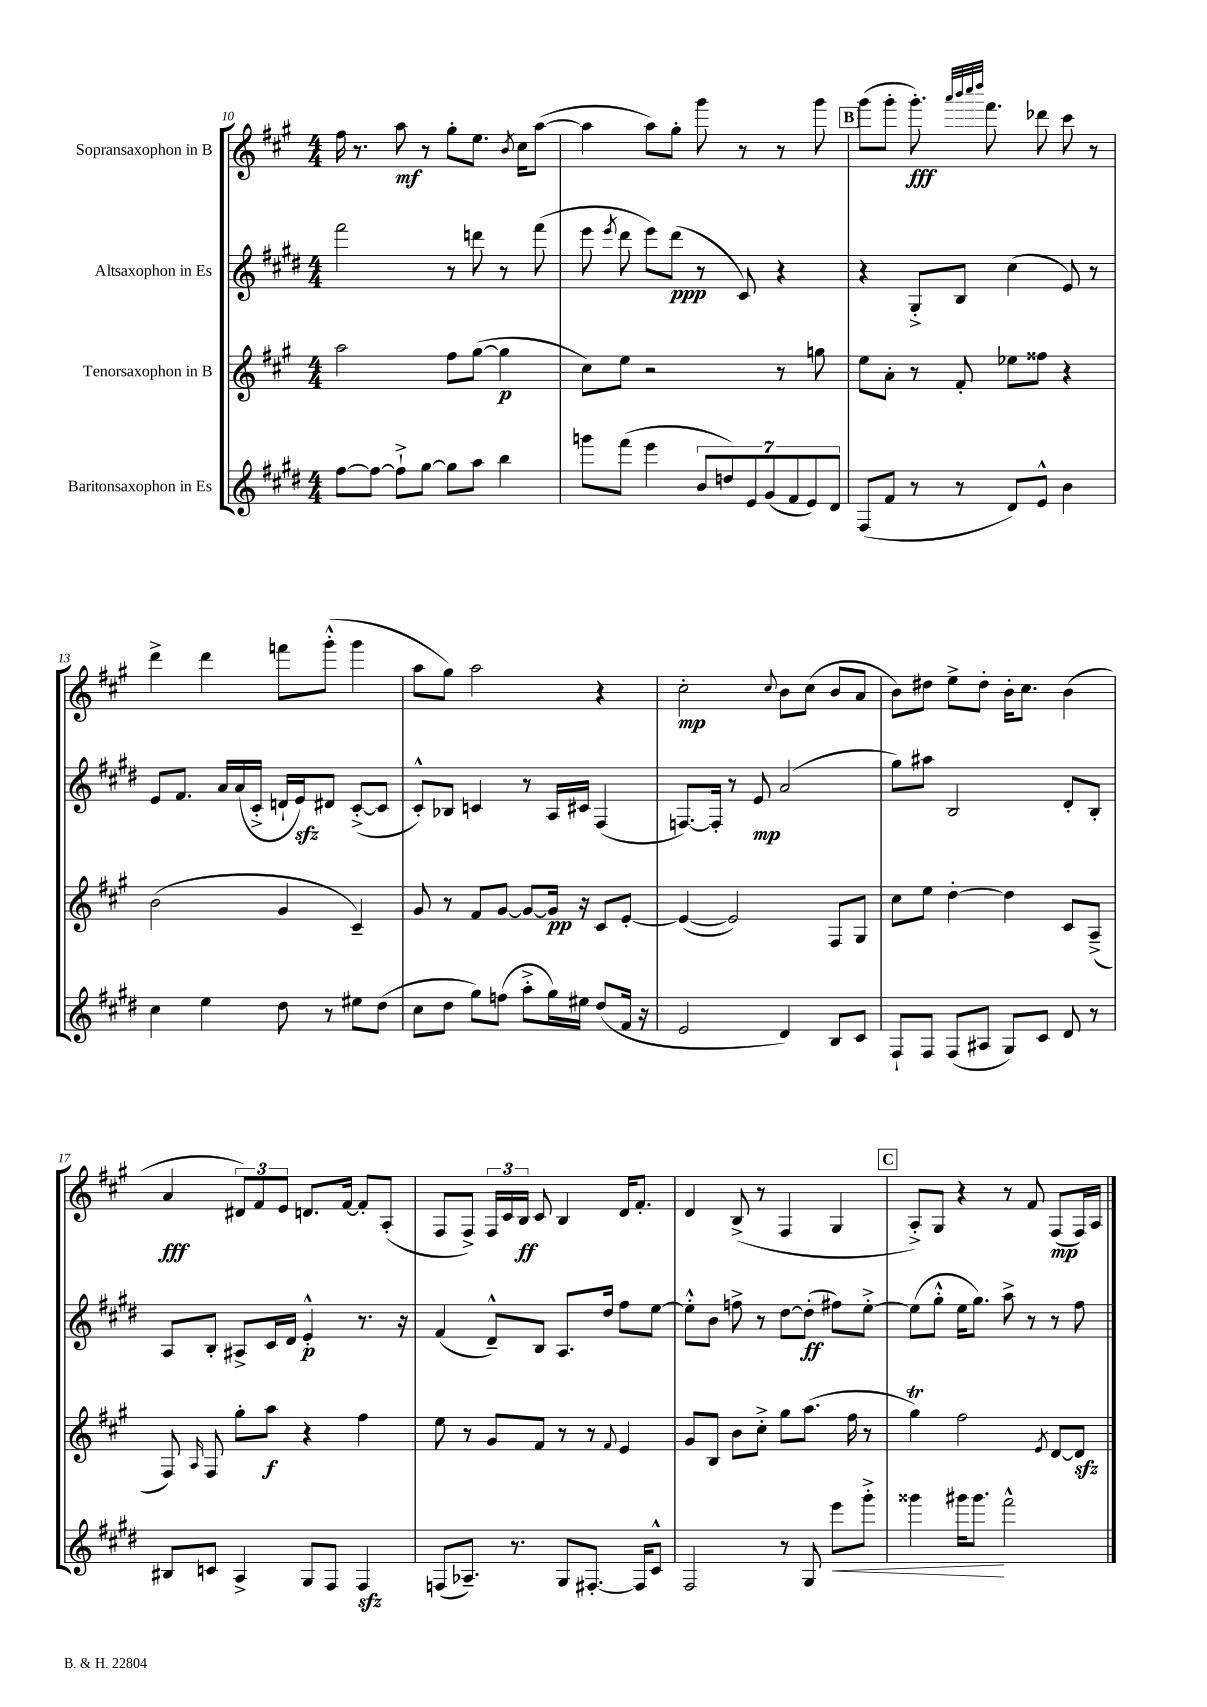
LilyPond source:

<<
\new StaffGroup <<
\new Staff = "s0" \with { instrumentName = "Sopransaxophon in B" } {
    \clef treble \key a \major \numericTimeSignature \time 4/4
    \autoBeamOff fis''16 r8. a''8\mf r8 gis''8[-. e''8.] \acciaccatura { b'8 } cis''16[ a''8]~( |
    a''4 a''8[) gis''8]-. gis'''8 r8 r8 gis'''8 |
    \mark \markup { \box "B" } gis'''8[( gis'''8]-. gis'''8.-.\fff) \grace { a'''32[ b'''32 cis''''32 d''''32] } fis'''8. des'''8 cis'''8 r8 |
    d'''4-> d'''4 f'''8[ gis'''8]-.-^( gis'''4 |
    a''8[ gis''8]) a''2 r4 |
    cis''2-.\mp \appoggiatura { cis''8 } b'8[ cis''8]( b'8[ a'8] |
    b'8[) dis''8] e''8[-> dis''8]-. b'16[-. cis''8.] b'4( |
    a'4\fff \tuplet 3/2 { dis'8[) fis'8 e'8] } d'8.[ fis'16]~ fis'8[-. a8]-.( |
    fis8[ fis8]->) \tuplet 3/2 { fis16[ cis'16 b16]\ff } cis'8 b4 d'16[ fis'8.]-. |
    d'4 b8->( r8 fis4 gis4 |
    \mark \markup { \box "C" } a8[-.->) gis8] r4 r8 fis'8 fis8[\mp( fis16) a16] \bar "|." |
}
\new Staff = "s1" \with { instrumentName = "Altsaxophon in Es" } {
    \clef treble \key e \major \numericTimeSignature \time 4/4
    \autoBeamOff fis'''2 r8 d'''8 r8 fis'''8( |
    e'''8 \acciaccatura { e'''8 } dis'''8 e'''8[) dis'''8]\ppp( r8 cis'8) r4 |
    \mark \markup { \box "B" } r4 gis8[-.-> b8] cis''4( e'8) r8 |
    e'8[ fis'8.] a'16[ a'16( cis'16]-.-> d'16[-! e'16\sfz) dis'8] cis'8[~-.->( cis'8] |
    cis'8[-.-^) bes8] c'4 r8 a16[ cis'16] fis4( |
    f8.[~) f16]-. r8 e'8\mp a'2( |
    gis''8[) ais''8] b2 dis'8[-. b8]-. |
    a8[ b8]-. ais8[-> cis'16 dis'16] e'4-.-^\p r8. r16 |
    fis'4( dis'8[---^) b8] a8.[ dis''16] fis''8[ e''8]~ |
    e''8[-.-^ b'8] f''8-> r8 dis''8[~ dis''8]-.\ff( fis''8[) e''8]~-.-> |
    \mark \markup { \box "C" } e''8[( gis''8]-.-^ e''16[ gis''8.]) a''8-> r8 r8 fis''8 \bar "|." |
}
\new Staff = "s2" \with { instrumentName = "Tenorsaxophon in B" } {
    \clef treble \key a \major \numericTimeSignature \time 4/4
    \autoBeamOff a''2 fis''8[ gis''8]~( gis''4\p |
    cis''8[) e''8] r2 r8 g''8 |
    \mark \markup { \box "B" } e''8[ a'8]-. r8 fis'8-. ees''8[ fisis''8] r4 |
    b'2( gis'4 cis'4--) |
    gis'8 r8 fis'8[ gis'8]~ gis'8[~ gis'16]\pp r16 cis'8[ e'8]~-. |
    e'4~( e'2) fis8[ gis8] |
    cis''8[ e''8] d''4~-. d''4 cis'8[ a8]--->( |
    fis8) \grace { a16 } fis8 gis''8[-. a''8]\f r4 fis''4 |
    e''8 r8 gis'8[ fis'8] r8 r8 \appoggiatura { fis'8 } e'4 |
    gis'8[ b8] b'8[ cis''8]-.-> gis''8[ a''8.]( fis''16 r8 |
    \mark \markup { \box "C" } gis''4\trill) fis''2 \acciaccatura { e'8 } d'8[~ d'8]\sfz \bar "|." |
}
\new Staff = "s3" \with { instrumentName = "Baritonsaxophon in Es" } {
    \clef treble \key e \major \numericTimeSignature \time 4/4
    \autoBeamOff fis''8[~ fis''8]~ fis''8[-!-> gis''8]~ gis''8[ a''8] b''4 |
    g'''8[ fis'''8]( e'''4 \tuplet 7/4 { b'8[ d''8) e'8 gis'8( fis'8 e'8) dis'8] } |
    \mark \markup { \box "B" } fis8[( fis'8] r8 r8 dis'8[) e'8]-^ b'4 |
    cis''4 e''4 dis''8 r8 eis''8[ dis''8]( |
    cis''8[ dis''8] gis''8[) f''8]( a''8[-.-> gis''16) eis''16] dis''8[( fis'16] r16 |
    e'2 dis'4) b8[ cis'8] |
    fis8[-! fis8] fis8[( ais8] gis8[) cis'8] dis'8 r8 |
    bis8[ c'8] a4-> gis8[ fis8] fis4\sfz |
    f8[( aes8.]--) r8. gis8[ fis8.]~-. fis16[ cis'8]-^ |
    fis2 r8 gis8 e'''8[\< gis'''8]-.-> |
    \mark \markup { \box "C" } gisis'''4 gis'''16[ gis'''8.]\! fis'''2-^ \bar "|." |
}
>>
>>
\layout { \context { \Score currentBarNumber = #10 } }
